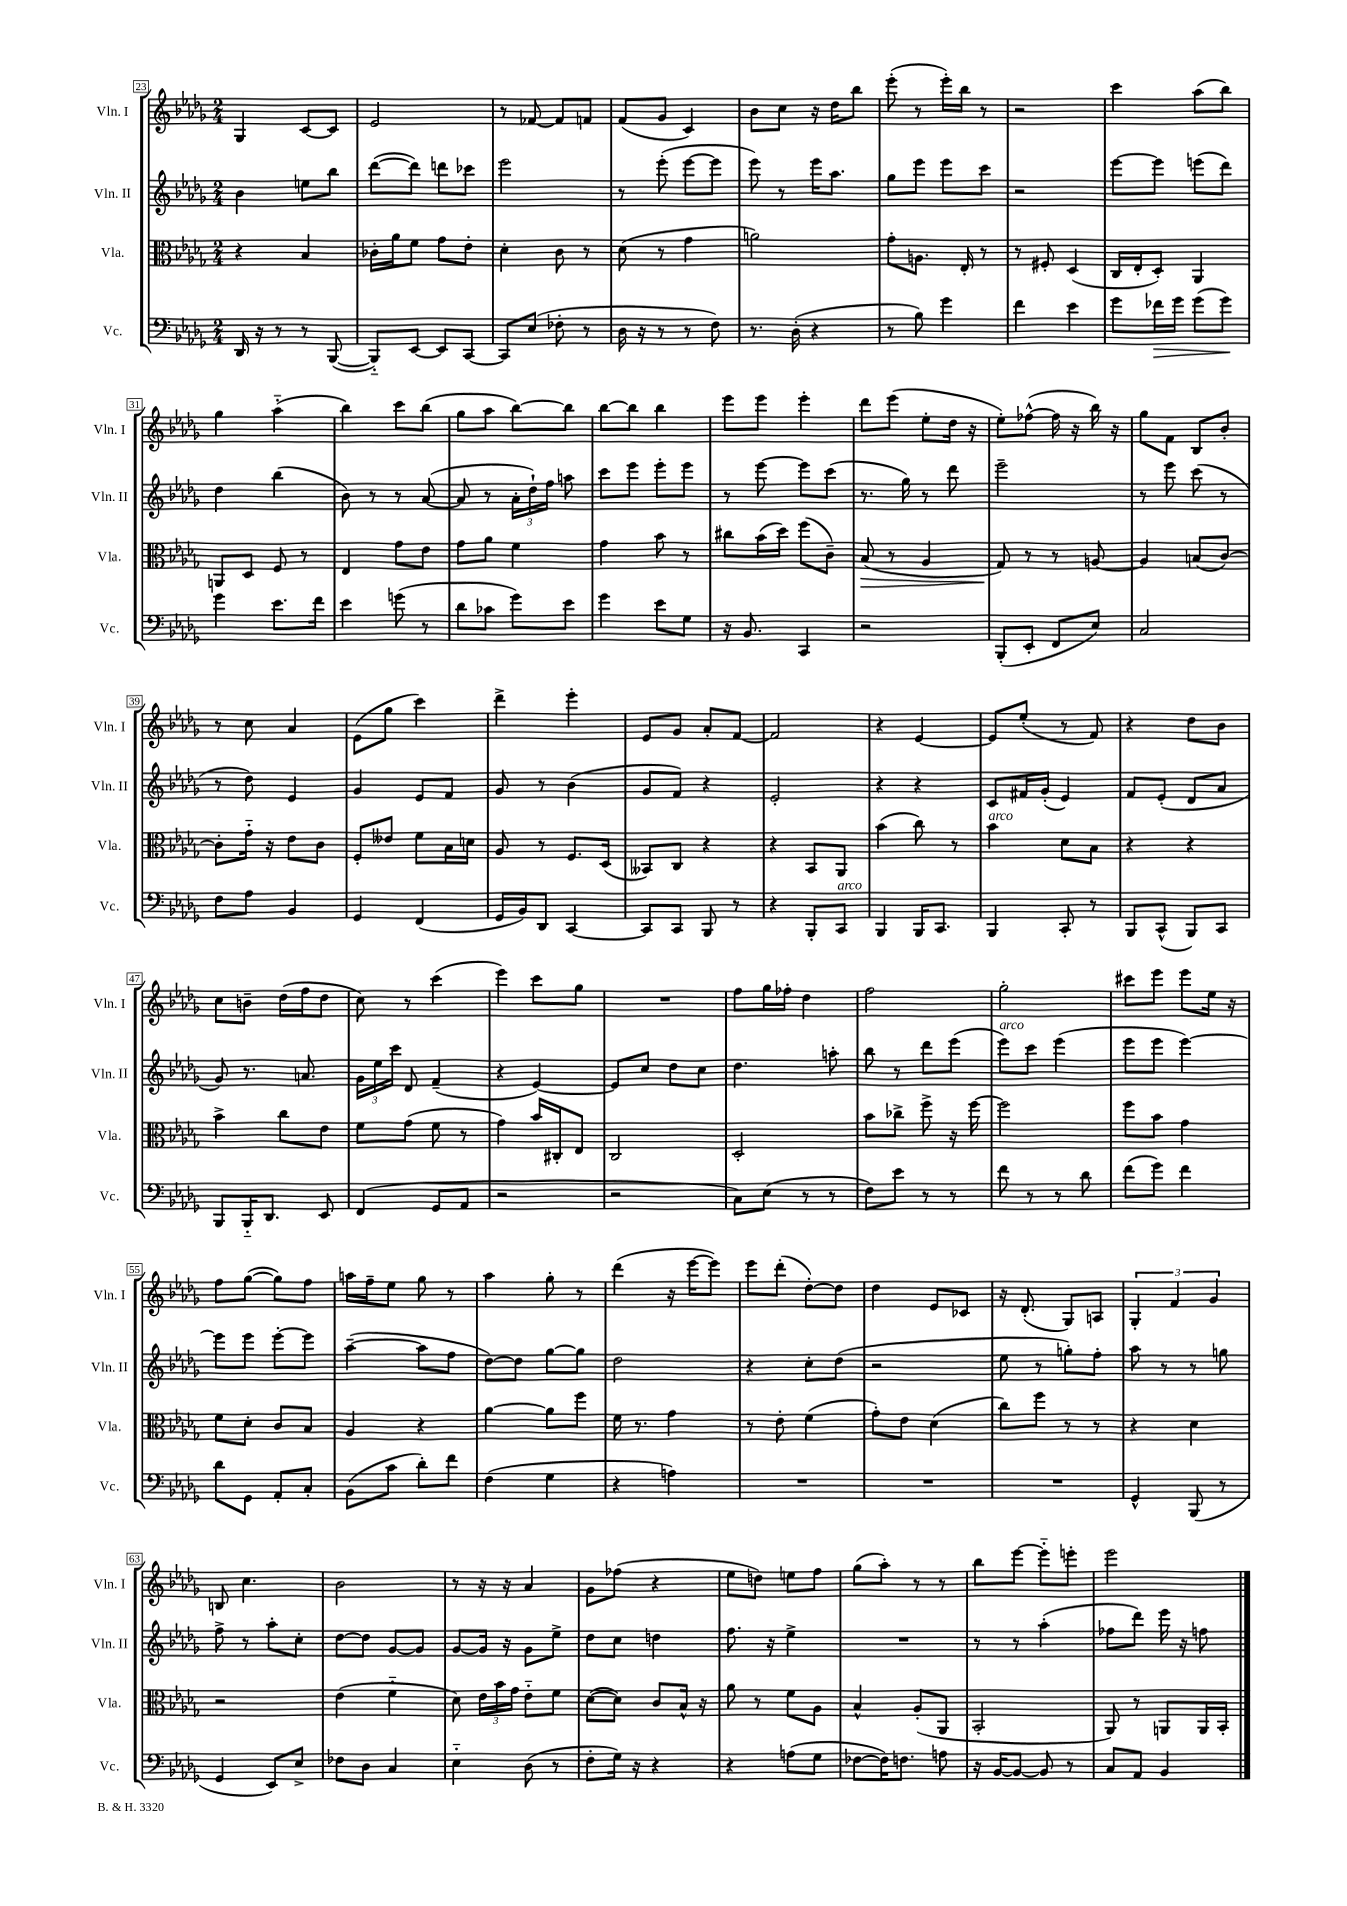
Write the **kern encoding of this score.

**kern	**kern	**kern	**kern
*staff4	*staff3	*staff2	*staff1
*clefF4	*clefC3	*clefG2	*clefG2
*k[b-e-a-d-g-]	*k[b-e-a-d-g-]	*k[b-e-a-d-g-]	*k[b-e-a-d-g-]
*M2/4	*M2/4	*M2/4	*M2/4
16DD-	4r	4b-	4G-
16r	.	.	.
8r	.	.	.
8r	4B-	8ee	[8c
([8BBB-	.	8bb-	8c]
=	=	=	=
8BBB-'~])	16c-'	([8ddd-	2e-
.	16a-	.	.
[8EE-	8f	8ddd-])	.
8EE-]	8g-	8ddd	.
[8CC	8e-'	8ccc-	.
=	=	=	=
8CC]	4d-'	2eee-	8r
(8E-	.	.	[8f-
8F-'	8c	.	8f-]
8r	8r	.	8f
=	=	=	=
16D-	(8d-	8r	(8f
16r	.	.	.
8r	8r	(8eee-'	8g-
8r	4g-	[8eee-	4c)
8F)	.	8eee-]	.
=	=	=	=
8.r	2a)	8eee-)	8b-
.	.	8r	8cc
(16D-'	.	.	.
4r	.	16eee-	16r
.	.	8.aa-	16dd-
.	.	.	8bb-
=	=	=	=
8r	8g-'	8gg-	(8eee-'
8B-)	8.A	8eee-	8r
4g-	.	8eee-	16eee-')
.	16E-'	.	16bb-
.	8r	8ccc	8r
=	=	=	=
4f	8r	2r	2r
.	8F#'	.	.
4e-	(4D-	.	.
=	=	=	=
8g-	16C	[8eee-	4ccc
.	16E-'	.	.
16f-	8D-')	8eee-]	.
16g-	.	.	.
(8g-	4AA-	(8eee	(8aa-
8g-)	.	8ddd-)	8bb-)
=	=	=	=
4g-	8AA	4dd-	4gg-
.	8D-	.	.
8.e-	8F	(4bb-	(4aa-'~
.	8r	.	.
16f	.	.	.
=	=	=	=
4e-	4E-	8b-)	4bb-)
.	.	8r	.
(8g	8g-	8r	8ccc
8r	8e-	([8a-	(8bb-
=	=	=	=
8d-	8g-	8a-]	8gg-
8c-	8a-	8r	8aa-
8g-)	4f	24a-'	[8bb-)
.	.	24dd-`)	.
.	.	24ff	.
8e-	.	8aa	8bb-]
=	=	=	=
4g-	4g-	8ccc	[8bb-
.	.	8eee-	8bb-]
8e-	8b-	8eee-'	4bb-
8G-	8r	8eee-	.
=	=	=	=
16r	8cc#	8r	8eee-
8.BB-	.	.	.
.	(16b-	[8eee-	8eee-
.	16dd-)	.	.
4CC	(8ff	8eee-]	4eee-'
.	8c~)	(8ccc	.
=	=	=	=
2r	(8B-	8.r	8ddd-
.	8r	.	(8eee-
.	.	16gg-)	.
.	4A-	8r	8ee-'
.	.	8ddd-	16dd-
.	.	.	16r
=	=	=	=
(8BBB-'	8G-)	2eee-~	8ee-')
8EE-'	8r	.	([8ff-^^
8FF	8r	.	16ff-]
.	.	.	16r
8E-)	[8A	.	16bb-)
.	.	.	16r
=	=	=	=
2C	4A]	8r	8gg-
.	.	8eee-	8f
.	(8B	(8ccc	8B-
.	[8c)	8r	8b-'
=	=	=	=
8F	8c']	8r	8r
8A-	16g-'~	8dd-)	8cc
.	16r	.	.
4BB-	8e-	4e-	4a-
.	8c	.	.
=	=	=	=
4GG-	8F'	4g-	(8e-
.	8e--	.	8gg-
(4FF	8f	8e-	4ccc)
.	16B-	8f	.
.	16d	.	.
=	=	=	=
16GG-	8A-	8g-	4ddd-^
16BB-)	.	.	.
8DD-	8r	8r	.
[4CC	8.F	(4b-	4eee-'
.	(16D-	.	.
=	=	=	=
8CC]	8BB--)	8g-	8e-
8CC	8C	8f)	8g-
8BBB-	4r	4r	8a-'
8r	.	.	[8f
=	=	=	=
4r	4r	2e-'	2f]
8BBB-'	8BB-	.	.
8CC	8AA-	.	.
=	=	=	=
4BBB-	(4b-	4r	4r
16BBB-	8cc)	4r	[4e-
8.CC	.	.	.
.	8r	.	.
=	=	=	=
4BBB-	4b-	8c	8e-]
.	.	16f#	(8ee-'
.	.	(16g-'	.
8CC'	8d-	4e-)	8r
8r	8B-	.	8f)
=	=	=	=
8BBB-	4r	8f	4r
(8CC^^	.	(8e-'	.
8BBB-)	4r	8d-	8dd-
8CC	.	8a-	8b-
=	=	=	=
8BBB-	4b-^	8g-)	8cc
16BBB-'~	.	8.r	8b~
8.DD-	.	.	.
.	8cc	.	(16dd-
.	.	8.a	16ff
8EE-	8e-	.	8dd-
=	=	=	=
(4FF	8f	24g-	8cc)
.	.	24ee-	.
.	.	24ccc	.
.	(8g-	8d-	8r
8GG-	8f	(4f~	(4ccc
8AA-	8r	.	.
=	=	=	=
2r	4g-)	4r	4eee-)
.	16b-	[4e-)	8ccc
.	16C#'	.	.
.	8E-	.	8gg-
=	=	=	=
2r	2C	8e-]	2r
.	.	8cc	.
.	.	8dd-	.
.	.	8cc	.
=	=	=	=
8C)	2D-'	4.dd-	8ff
(8E-	.	.	16gg-
.	.	.	16ff-'
8r	.	.	4dd-
8r	.	8aa'	.
=	=	=	=
8F)	8b-	8bb-	2ff
8e-	8cc-^	8r	.
8r	8ff^	8ddd-	.
8r	16r	(8eee-	.
.	[16ff	.	.
=	=	=	=
8f	2ff]	8eee-)	2gg-'
8r	.	8ccc	.
8r	.	(4eee-	.
8d-	.	.	.
=	=	=	=
(8f	8ff	8eee-	8ccc#
8g-)	8b-	8eee-	8eee-
4f	4g-	[4eee-)	8eee-
.	.	.	16ee-
.	.	.	16r
=	=	=	=
8d-	8f	8eee-]	8ff
8GG-	8d-'	8eee-	([8gg-
8AA-'	8c	[8eee-'	8gg-])
8C'	8B-	8eee-]	8ff
=	=	=	=
(8BB-	4A-	([4aa-~	16aa
.	.	.	16ff~
8c	.	.	8ee-
8d-')	4r	8aa-]	8gg-
8f	.	8ff	8r
=	=	=	=
(4F	[4a-	[8dd-)	4aa-
.	.	8dd-]	.
4G-	8a-]	[8gg-	8gg-'
.	8ff	8gg-]	8r
=	=	=	=
4r	16f	2dd-	(4ddd-
.	8.r	.	.
4A)	4g-	.	16r
.	.	.	[16eee-
.	.	.	8eee-])
=	=	=	=
2r	8r	4r	8eee-
.	8e-'	.	(8ddd-'
.	(4f	8cc'	[8dd-')
.	.	(8dd-	8dd-]
=	=	=	=
2r	8g-')	2r	4dd-
.	8e-	.	.
.	(4d-	.	8e-
.	.	.	8c-
=	=	=	=
2r	8cc)	8ee-	16r
.	.	.	(8.d-'
.	8ff	8r	.
.	8r	8gg')	8G-)
.	8r	8ff'	8A
=	=	=	=
4GG-^^	4r	8aa-	6G-'
.	.	8r	.
.	.	.	6f
(8BBB-	4d-	8r	.
.	.	.	6g-
8r	.	8gg	.
=	=	=	=
4GG-	2r	8ff^	8B
.	.	8r	4.cc
8EE-)	.	8aa-'	.
8E-^	.	8cc'	.
=	=	=	=
8F-	(4e-	[8dd-	2b-
8D-	.	8dd-]	.
4C	4f'~	[8g-	.
.	.	8g-]	.
=	=	=	=
4E-'~	8d-)	[8g-	8r
.	24e-	16g-]	16r
.	24b-	.	.
.	.	16r	16r
.	24g-	.	.
(8D-	8e-'~	8g-	4a-
8r	8f	8ee-^	.
=	=	=	=
8F'	([8d-	8dd-	8g-
16G-)	8d-])	8cc	(8ff-
16r	.	.	.
4r	8c	4dd	4r
.	16B-^^	.	.
.	16r	.	.
=	=	=	=
4r	8a-	8.ff	8ee-
.	8r	.	8dd)
.	.	16r	.
(8A	8f	4ee-^	8ee
8G-	8A-	.	8ff
=	=	=	=
[8F-	4B-^^	2r	(8gg-
16F-])	.	.	8aa-')
8.F	.	.	.
.	(8A-'	.	8r
8A	8AA-	.	8r
=	=	=	=
16r	2BB-'	8r	8bb-
[16BB-	.	.	.
8BB-_	.	8r	[8eee-
8BB-]	.	(4aa-'	8eee-'~]
8r	.	.	8eee'
=	=	=	=
8C	8AA-)	8ff-	2eee-
8AA-	8r	8ddd-)	.
4BB-	8AA	16eee-	.
.	.	16r	.
.	16AA	8ff	.
.	16BB-'	.	.
==	==	==	==
*-	*-	*-	*-
